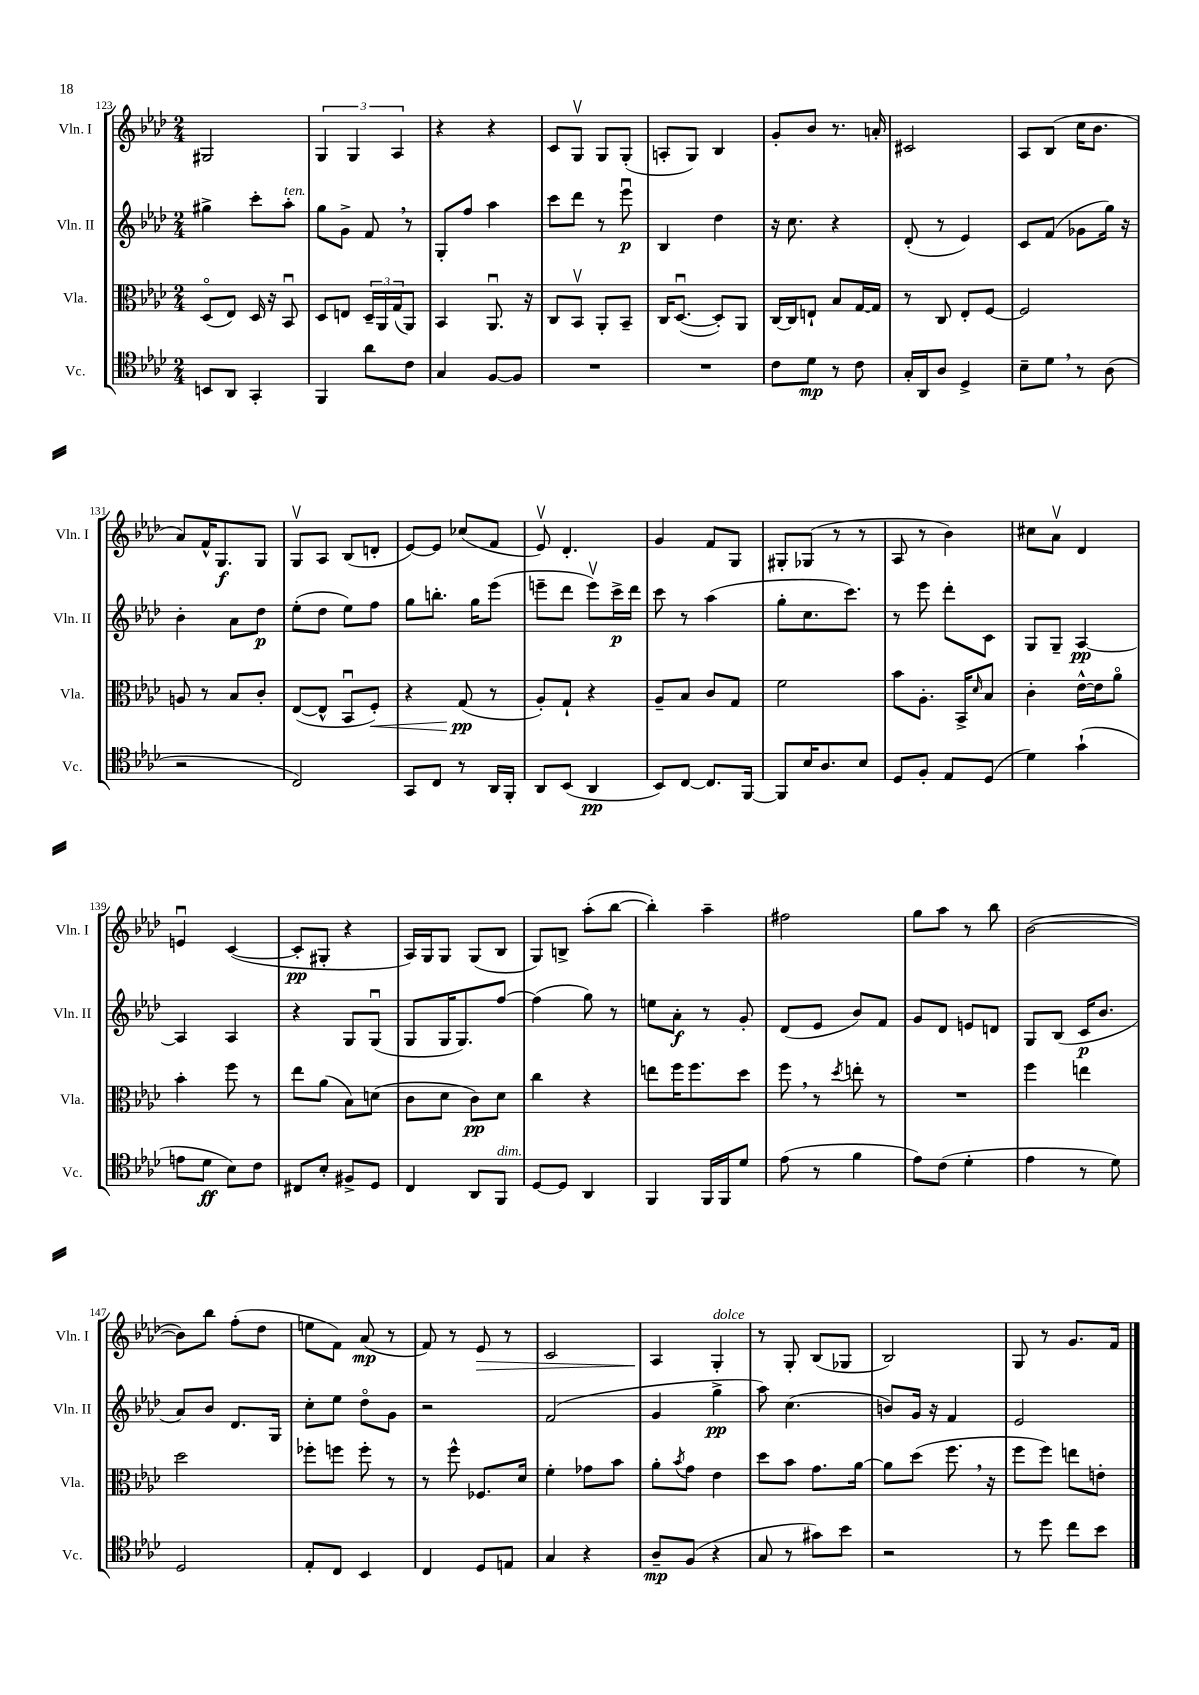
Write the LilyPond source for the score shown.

<<
\new StaffGroup <<
\new Staff = "s0" \with { instrumentName = "Vln. I" shortInstrumentName = "Vln. I" } {
    \clef treble \key aes \major \numericTimeSignature \time 2/4
    gis2 |
    \tuplet 3/2 { g4 g4 aes4 } |
    r4 r4 |
    c'8 g8\upbow g8 g8-.( |
    a8-. g8) bes4 |
    g'8-. bes'8 r8. a'16-. |
    cis'2 |
    aes8 bes8( c''16 bes'8. |
    aes'8) f'16-^ g8.\f g8 |
    g8\upbow aes8 bes8( d'8-. |
    ees'8~) ees'8 ces''8( f'8 |
    ees'8\upbow) des'4.-. |
    g'4 f'8 g8 |
    gis8-. ges8( r8 r8 |
    aes8 r8 bes'4) |
    cis''8 aes'8\upbow des'4 |
    e'4\downbow c'4~( |
    c'8-.\pp gis8-. r4 |
    aes16) g16 g8 g8( bes8 |
    g8) b8-> aes''8-.( bes''8~ |
    bes''4-.) aes''4-- |
    fis''2 |
    g''8 aes''8 r8 bes''8 |
    bes'2~( |
    bes'8) bes''8 f''8-.( des''8 |
    e''8 f'8) aes'8\mp( r8 |
    f'8) r8 ees'8\> r8 |
    c'2 |
    aes4\! g4-.^\markup { \italic "dolce" } |
    r8 g8-. bes8( ges8 |
    bes2) |
    g8 r8 g'8. f'16 \bar "|." |
}
\new Staff = "s1" \with { instrumentName = "Vln. II" shortInstrumentName = "Vln. II" } {
    \clef treble \key aes \major \numericTimeSignature \time 2/4
    gis''4-> c'''8-. aes''8-.^\markup { \italic "ten." } |
    g''8 g'8-> f'8 \breathe r8 |
    g8-. f''8 aes''4 |
    c'''8 des'''8 r8 ees'''8\downbow\p |
    bes4 des''4 |
    r16 c''8. r4 |
    des'8-.( r8 ees'4) |
    c'8 f'8( ges'8 g''16) r16 |
    bes'4-. aes'8 des''8\p |
    ees''8-.( des''8 ees''8) f''8 |
    g''8 b''8.-. g''16 ees'''8( |
    e'''8-- des'''8 e'''8\upbow) c'''16->\p des'''16 |
    c'''8 r8 aes''4( |
    g''8-. c''8. c'''8.) |
    r8 ees'''8 des'''8-. c'8 |
    g8 g8-- aes4~\pp |
    aes4 aes4 |
    r4 g8 g8\downbow( |
    g8 g16 g8.) f''8~ |
    f''4( g''8) r8 |
    e''8 aes'8-.\f r8 g'8-. |
    des'8( ees'8 bes'8) f'8 |
    g'8 des'8 e'8 d'8 |
    g8 bes8( c'16\p bes'8. |
    aes'8) bes'8 des'8. g16 |
    c''8-. ees''8 des''8\flageolet g'8 |
    r2 |
    f'2( |
    g'4 g''4->\pp |
    aes''8) c''4.( |
    b'8) g'16 r16 f'4 |
    ees'2 \bar "|." |
}
\new Staff = "s2" \with { instrumentName = "Vla." shortInstrumentName = "Vla." } {
    \clef alto \key aes \major \numericTimeSignature \time 2/4
    des8\flageolet( ees8) des16 r16 bes,8\downbow |
    des8 e8 \tuplet 3/2 { des16-- aes,16 g16( } aes,8) |
    bes,4 aes,8.\downbow r16 |
    c8 bes,8\upbow aes,8-. bes,8-- |
    c16 des8.~\downbow( des8-.) aes,8 |
    c16~ c16 e8-! bes8 g16~ g16 |
    r8 c8 ees8-. f8~ |
    f2 |
    a8 r8 bes8 c'8-. |
    ees8~( ees8-^ bes,8\downbow f8-.\<) |
    r4 g8\pp\!( r8 |
    aes8-.) g8-! r4 |
    aes8-- bes8 c'8 g8 |
    f'2 |
    bes'8 aes8.-. bes,16-> \grace { des'16 } bes8 |
    c'4-. ees'16~-^ ees'16 aes'8\flageolet |
    bes'4-. f''8 r8 |
    ees''8 aes'8( bes8) d'8( |
    c'8 des'8 c'8\pp) des'8 |
    c''4 r4 |
    e''8 f''16 f''8. des''8 |
    f''8 \breathe r8 \acciaccatura { des''8 } e''8-. r8 |
    R2 |
    f''4 e''4 |
    des''2 |
    fes''8-. f''8 f''8-. r8 |
    r8 f''8-^ fes8. des'16 |
    f'4-. ges'8 bes'8 |
    aes'8-. \acciaccatura { bes'8 } g'8 ees'4 |
    des''8 bes'8 g'8. aes'16~ |
    aes'8 des''8( f''8. \breathe r16 |
    f''8 f''8) e''8 e'8-. \bar "|." |
}
\new Staff = "s3" \with { instrumentName = "Vc." shortInstrumentName = "Vc." } {
    \clef tenor \key aes \major \numericTimeSignature \time 2/4
    b,8 aes,8 g,4-. |
    f,4 aes'8 c'8 |
    g4 f8~ f8 |
    R2 |
    R2 |
    c'8 des'8\mp r8 c'8 |
    g16-. aes,16 aes8 des4-> |
    bes8-- des'8 \breathe r8 aes8( |
    r2 |
    c2) |
    g,8 c8 r8 aes,16 f,16-. |
    aes,8 bes,8( aes,4\pp |
    bes,8) c8~ c8. f,16~ |
    f,8 bes16 aes8. bes8 |
    des8 f8-. ees8 des8( |
    des'4) g'4-!( |
    e'8 des'8\ff bes8) c'8 |
    cis8 bes8-. fis8-> des8 |
    c4 aes,8 f,8^\markup { \italic "dim." } |
    des8~ des8 aes,4 |
    f,4 f,16 f,16 des'8 |
    ees'8( r8 f'4 |
    ees'8) c'8( des'4-. |
    ees'4 r8 des'8) |
    des2 |
    ees8-. c8 bes,4 |
    c4 des8 e8 |
    g4 r4 |
    aes8--\mp f8( r4 |
    g8 r8 gis'8) bes'8 |
    r2 |
    r8 des''8 c''8 bes'8 \bar "|." |
}
>>
>>
\layout { \context { \Score currentBarNumber = #123 } }
